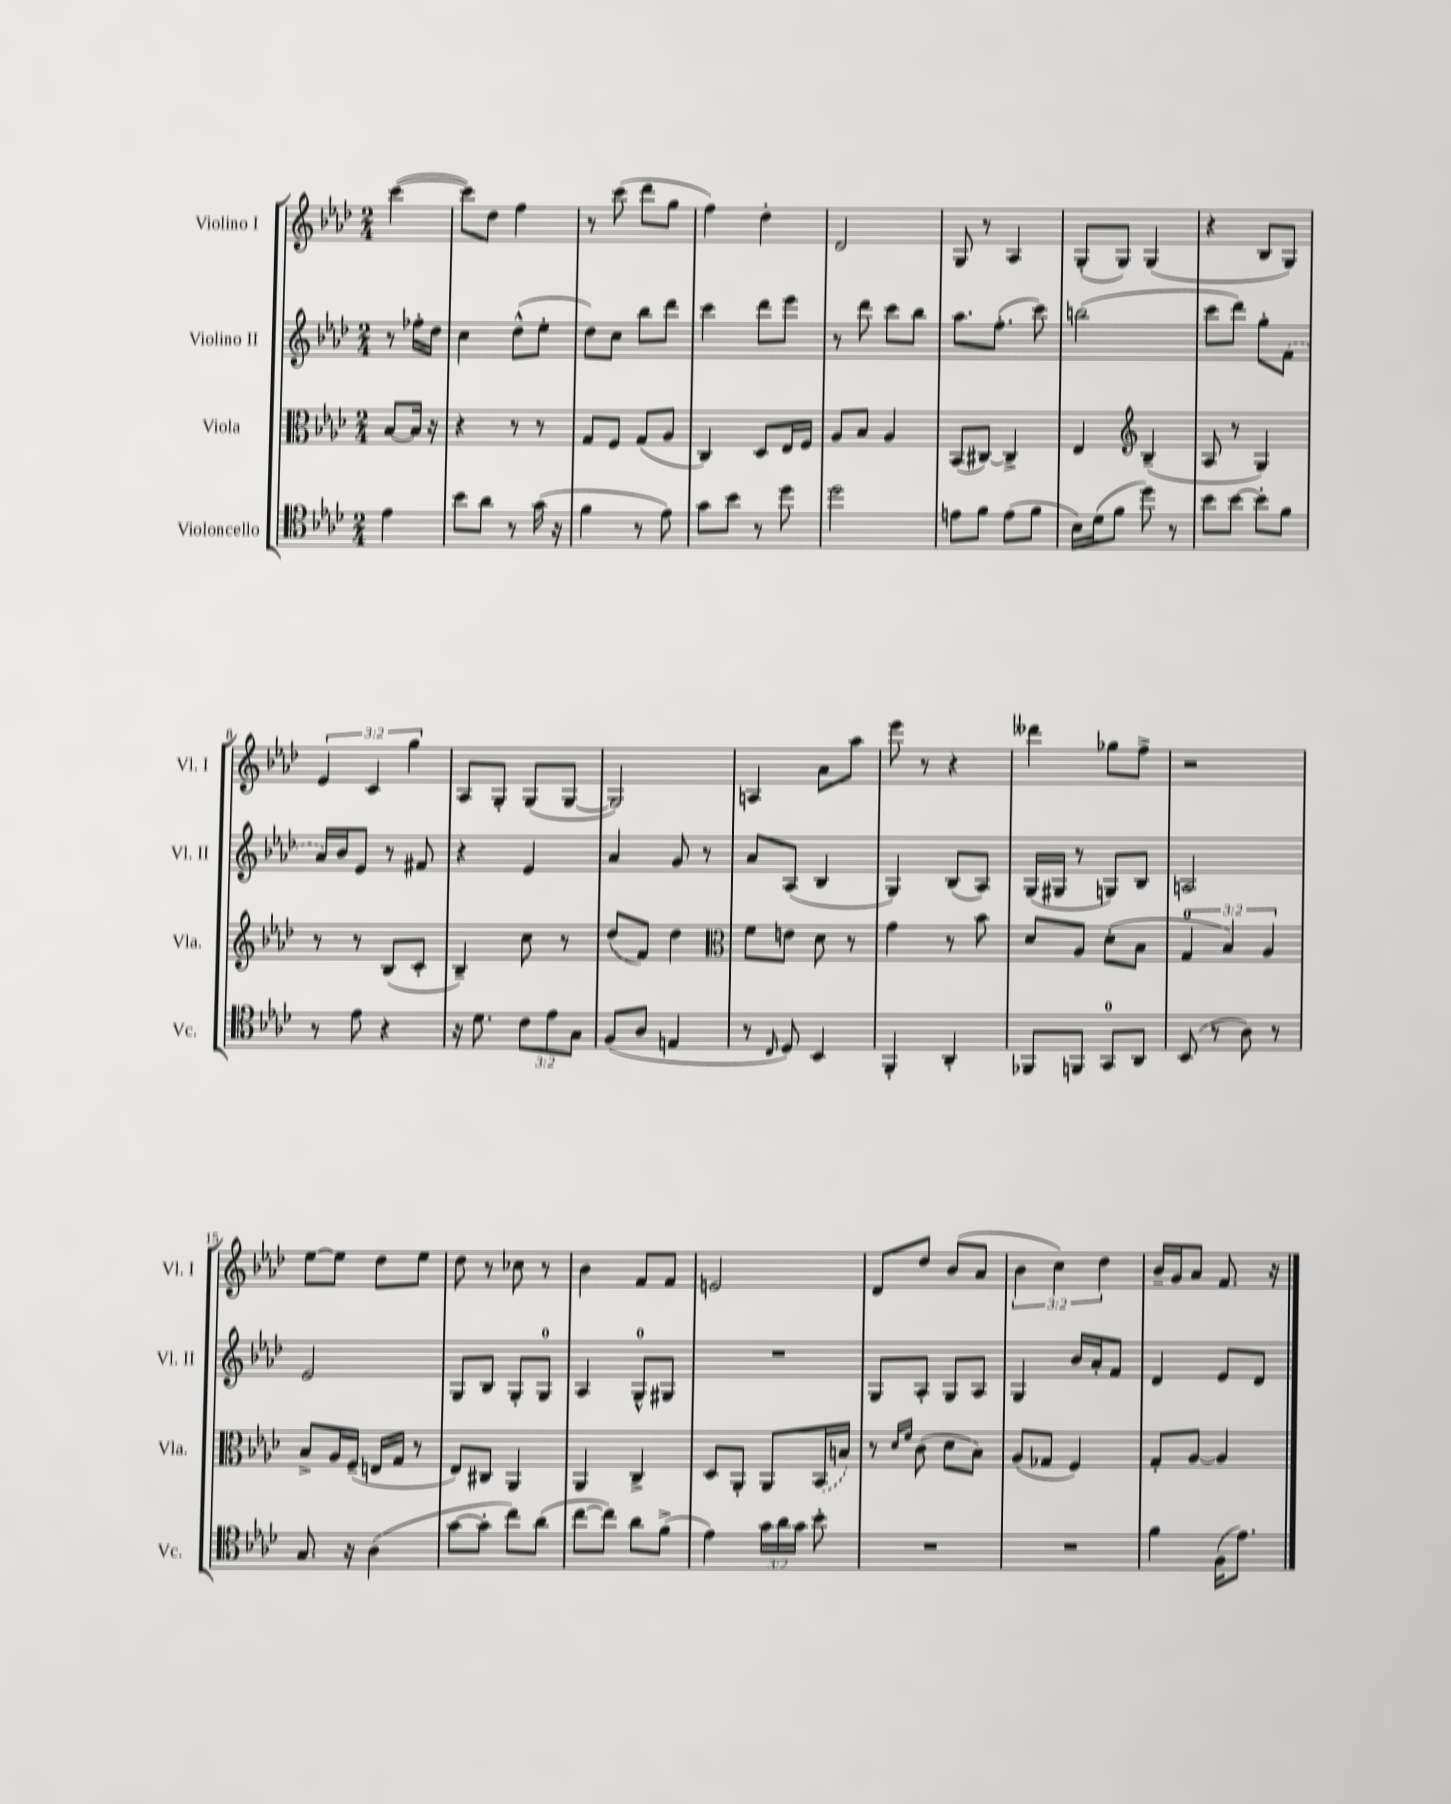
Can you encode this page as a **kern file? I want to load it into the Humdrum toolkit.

**kern	**kern	**kern	**kern
*staff4	*staff3	*staff2	*staff1
*clefC4	*clefC3	*clefG2	*clefG2
*k[b-e-a-d-]	*k[b-e-a-d-]	*k[b-e-a-d-]	*k[b-e-a-d-]
*M2/4	*M2/4	*M2/4	*M2/4
4e-\	[8B-/L	8r	([4ccc\
.	16B-/]Jk	16ff-'\LL	.
.	16r	16dd-\JJ	.
=	=	=	=
8b-\L	4r	4cc\	8ccc\]L)
8a-\J	.	.	8dd-\J
8r	8r	(8dd-^^\L	4ff\
(16g\	8r	8ee-'\J	.
16r	.	.	.
=	=	=	=
4f\	8G/L	8dd-\L)	8r
.	8F/J	8cc\J	(8ccc\
8r	(8G/L	8bb-\L	8ddd-\L
8e-\)	8A-/J	8ddd-\J	8gg\J
=	=	=	=
8g\L	4C/)	4ccc\	4ff\)
8b-\J	.	.	.
8r	8D-/L	8ddd-\L	4dd-'\
8dd-\	16E-/L	8eee-\J	.
.	16F/JJ	.	.
=	=	=	=
2dd-\	8A-/L	8r	2d-/
.	8B-/J	8ddd-\	.
.	4A-/	8ccc\L	.
.	.	8bb-\J	.
=	=	=	=
8e\L	(8BB-/L	8.aa-\L	8G/
8f\J	[8C#/J)	.	8r
.	.	(8.ff'\J	.
(8e\L	4C#^/]	.	4A-/
8f\J	.	8ccc\)	.
=	=	=	=
16B-\LL)	4E-/	(2bb\	(8G'/L
(16d-\J	.	.	.
8f\J	.	.	8G/J)
*	*clefG2	*	*
8dd-\)	(4B-~/	.	(4G/
8r	.	.	.
=	=	=	=
8b-\L	8A-/	8ccc\L	4r
[8b-\J	8r	8ddd-\J)	.
8b-'\]L	4G/)	8gg'\L	8B-/L
8f\J	.	(8f\J	8G/J)
=	=	=	=
8r	8r	16a-/LL)	6e-/
.	.	16b-/J	.
8e-\	8r	8e-/J	.
.	.	.	6c/
4r	(8B-/L	8r	.
.	.	.	6gg\
.	8c'/J	8f#/	.
=	=	=	=
16r	4B-~/)	4r	8A-/L
8.d-\	.	.	.
.	.	.	8G'/J
12c\L	8cc\	4e-/	(8G/L
12e-\	.	.	.
.	8r	.	[8G/J
12G\J	.	.	.
=	=	=	=
(8F/L	(8dd-/L	4a-/	2G/])
8A-/J	8f/J)	.	.
4E/	4dd-\	8g/	.
.	.	8r	.
=	=	=	=
*	*clefC3	*	*
8r	8f\L	8a-/L	4A/
16qqC/	.	.	.
8D-/)	8e\J	(8A-/J	.
4BB-/	8d-\	4B-/	8a-\L
.	8r	.	8aa-\J
=	=	=	=
4FF'/	4g\	4G/)	8eee-\
.	.	.	8r
4AA-'/	8r	(8B-/L	4r
.	8b-\	8A-/J)	.
=	=	=	=
8FF-/L	8d-/L	(16G/LL	4ddd--\
.	.	16G#/JJ	.
8FF/J	8A-/J	8r	.
8GG/L	(8d-'\L	8G/L)	8gg-\L
8AA-/J	8B-\J	8B-/J	8ff^\J
=	=	=	=
(8BB-/	6G/	2A/	2r
8r	.	.	.
.	6B-/)	.	.
8A-\)	.	.	.
.	6A-/	.	.
8r	.	.	.
=	=	=	=
8.G/	8B-^/L	2e-/	[8ee-\L
.	16A-/L	.	8ee-\]J
16r	(16F~/JJ	.	.
(4A-\	16E/LL	.	8dd-\L
.	16G/JJ	.	.
.	8r	.	8ee-\J
=	=	=	=
[8g\L	8E-/L)	8G/L	8dd-\
8g'\]J	8C#/J	8B-/J	8r
8cc\L)	4AA-/	8G'/L	8cc-\
(8a-\J	.	8G/J	8r
=	=	=	=
[8cc\L	4AA-/	4A-/	4b-\
8cc\]J)	.	.	.
8a-\L	4C^/	8G^^/L	8f/L
(8f^\J	.	8G#/J	8f/J
=	=	=	=
4e-\)	8D-/L	2r	2e/
.	8AA-'/J	.	.
24g\LL	8AA-/L	.	.
24a-\	.	.	.
24g\JJ	.	.	.
8b-'\	(16BB-/L	.	.
.	16B/JJ)	.	.
=	=	=	=
2r	8r	8G/L	8d-/L
.	16qqd-/LL	.	.
.	16qqf/JJ	.	.
.	(8c\	8A-'/J	8dd-/J
.	8d-\L	8G/L	(8b-/L
.	8B-\J)	8A-/J	8a-/J
=	=	=	=
2r	(8A-/L	4G/	6b-\
.	8G-/J	.	.
.	.	.	6cc\)
.	4F/)	16b-/LL	.
.	.	16a-'/J	.
.	.	.	6dd-\
.	.	8f/J	.
=	=	=	=
4f\	8G'/L	4d-/	16b-~/LL
.	.	.	16g/J
.	[8A-/J	.	8a-/J
(16F\LK	4A-/]	8e-/L	8.f/
8.e-\J)	.	.	.
.	.	8d-/J	.
.	.	.	16r
==	==	==	==
*-	*-	*-	*-
